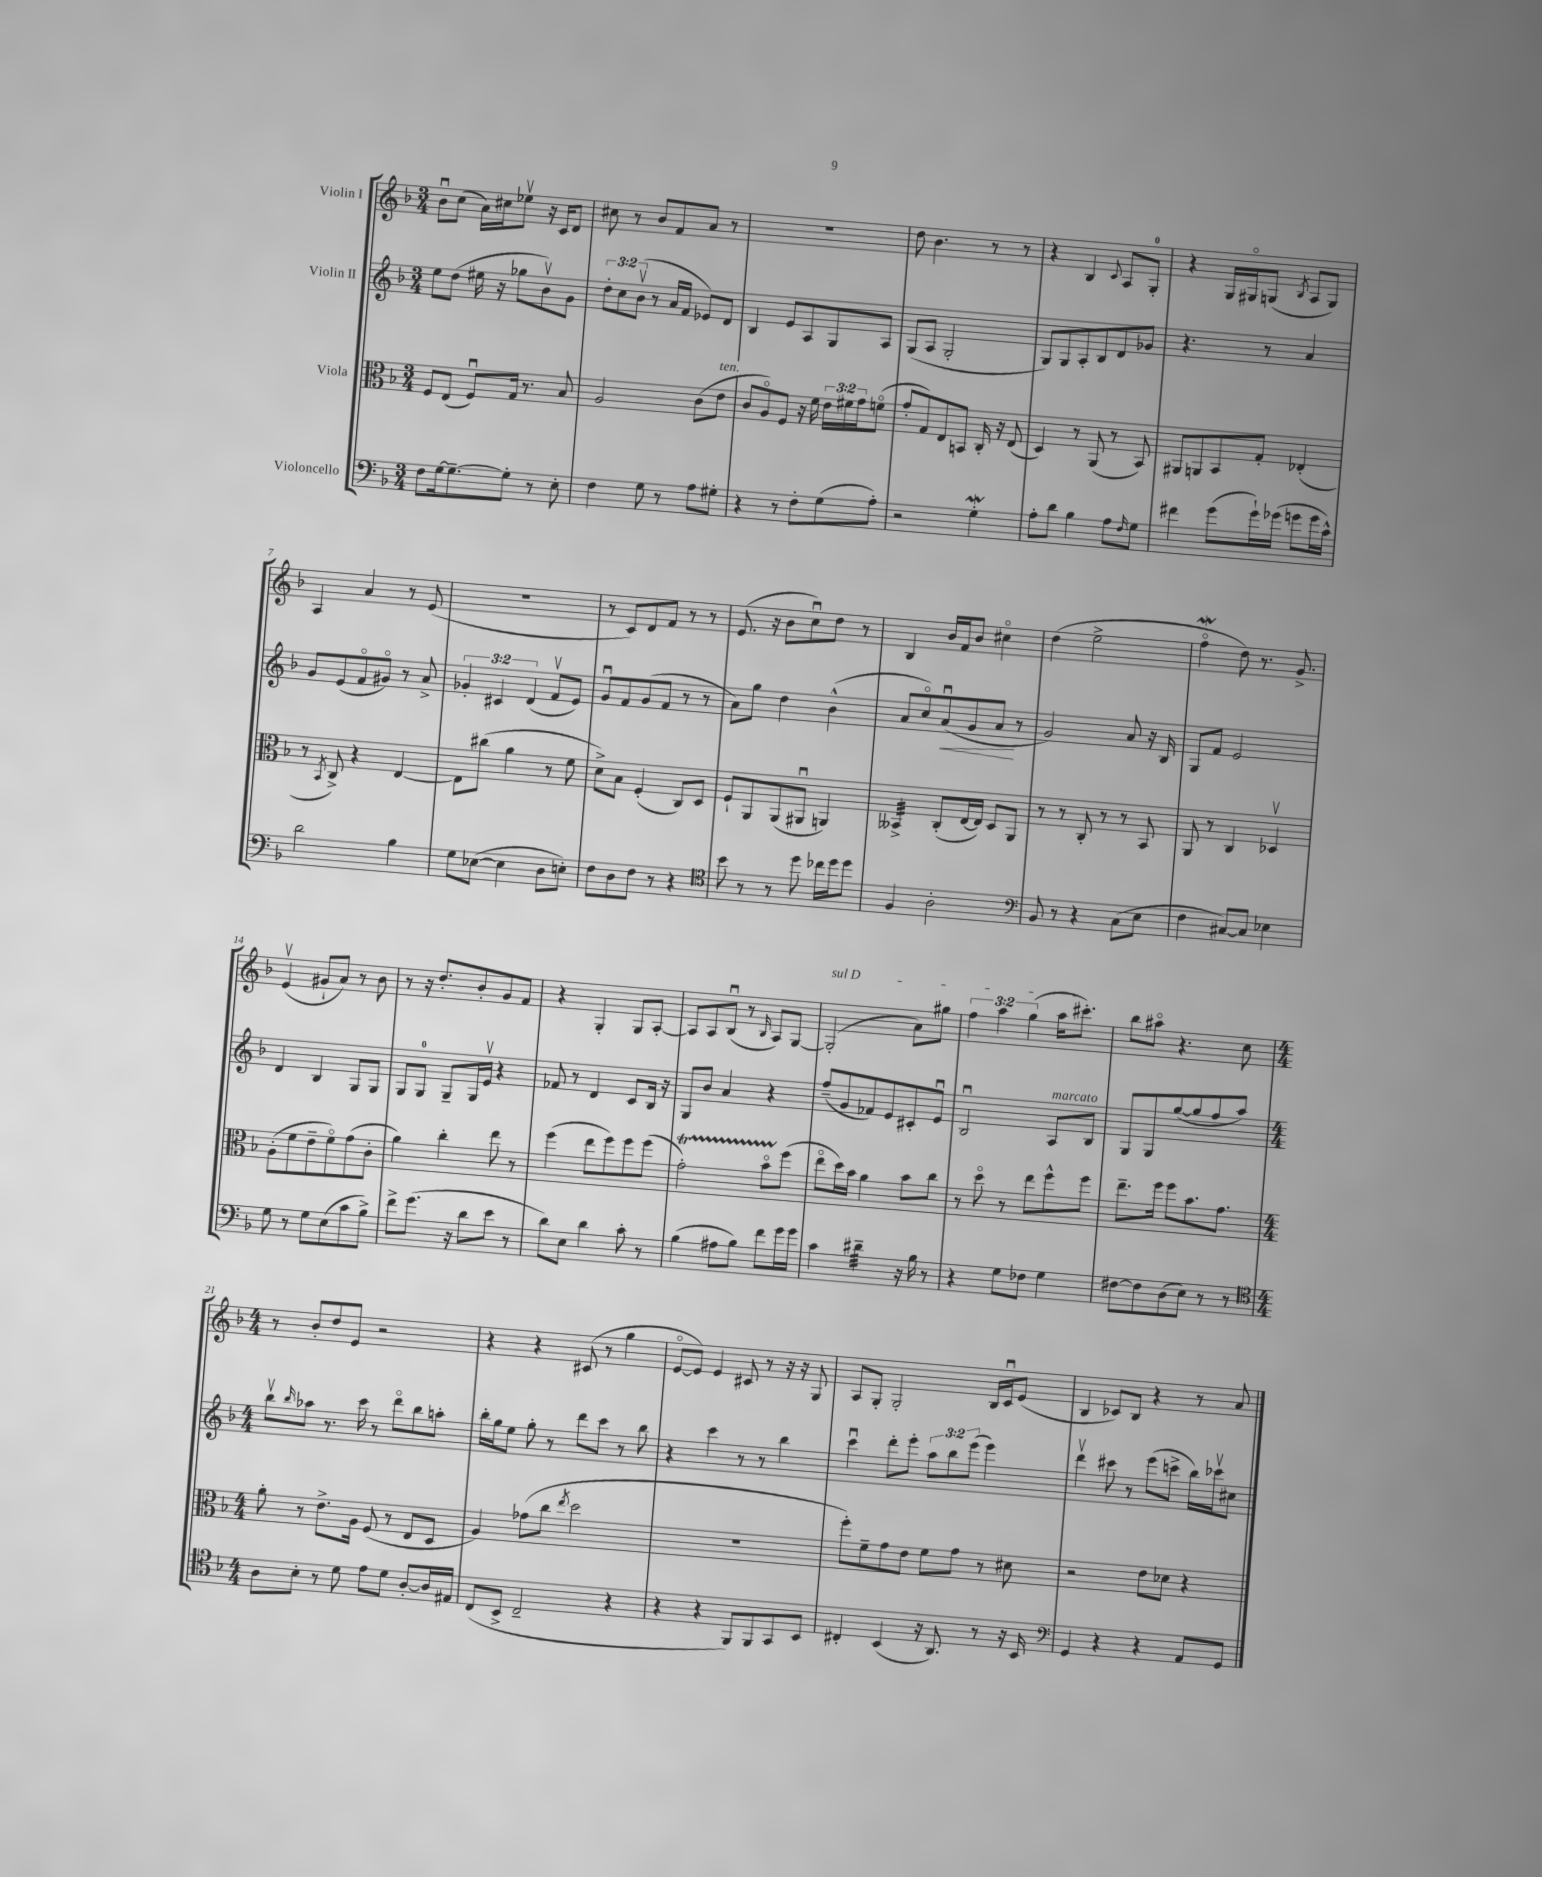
<<
\new StaffGroup <<
\new Staff = "s0" \with { instrumentName = "Violin I" } {
    \clef treble \key f \major \numericTimeSignature \time 3/4 \override Staff.TupletNumber.text = #tuplet-number::calc-fraction-text
    bes'8\downbow c''8( a'16) cis''16 ees''8\upbow r16 c'16 d'8 |
    cis''8 r8 bes'8 f'8 a'8 r8 |
    R2. |
    d''8 bes'4. r8 r8 |
    r4 bes4 \appoggiatura { c'8 } a8 g8-0-. |
    r4 g16 gis16\flageolet g8( \acciaccatura { bes8 } a8 g8) |
    a4 a'4 r8 e'8( |
    R2. |
    r8 c'8) d'8 f'8 r8 r8 |
    e'8.( r16 bes'8 c''8\downbow) d''8 r8 |
    bes4 bes'16 f'16 bes'8 cis''4\flageolet |
    d''4( e''2-> |
    f''4\flageolet\mordent d''8) r8. g'8.-> |
    e'4\upbow( gis'8-! a'8) r8 bes'8 |
    r8 r16 d''8.-. bes'8-. g'8 f'8 |
    r4 g4-. g8 a8~-. |
    a8 a8 bes8\downbow( r8 \grace { bes16 } a8) g8~ |
    \once \override TextSpanner.bound-details.left.text = \markup { \italic "sul D" } g2-.\startTextSpan( a'8) gis''8 |
    \tuplet 3/2 { f''4 a''4 g''4( } a''16 cis'''8.-.\stopTextSpan) |
    bes''8 ais''8\flageolet r4. c''8 |
    \numericTimeSignature \time 4/4 r8 bes'8-. d''8 e'8 r2 |
    r4 r4 cis'8( r8 g''4 |
    e'8~\flageolet e'8) e'4 cis'8 r8 r16 r16 g8 |
    a8 g8-. g2-. bes16 c'16\downbow e'8( |
    bes4 ces'8) bes8 r4 r8 a'8 \bar "|." |
}
\new Staff = "s1" \with { instrumentName = "Violin II" } {
    \clef treble \key f \major \numericTimeSignature \time 3/4 \override Staff.TupletNumber.text = #tuplet-number::calc-fraction-text
    e''8 d''8( eis''16 r16 ges''8 bes'8\upbow) g'8 |
    \tuplet 3/2 { d''8-. c''8 bes'8\upbow( } r8 a'16 f'16 ees'8) d'8 |
    bes4 e'8 a8 g8 a8 |
    g8( a8 g2-. |
    g8) g8 a8-. bes8 d'8 ges'8 |
    r4. r8 a'4 |
    g'8 e'8( f'8\flageolet gis'8\flageolet) r8 a'8-> |
    \tuplet 3/2 { ges'4-. cis'4 d'4( } f'8\upbow e'8) |
    g'8\downbow f'8 g'8( f'8 r8 r8 |
    a'8) g''8 d''4 bes'4-^( |
    a'8 c''8\flageolet) a'8\downbow\<( g'8 a'8\! r8 |
    g'2) a'8 r16 bes16 |
    g8 f'8 e'2 |
    d'4 bes4 g8 g8 |
    g8 g8-0 g8-- g16 e'16\upbow r4 |
    fes'8 r8 d'4 c'8 bes16 r16 |
    g8 bes'8 a'4 r4 |
    f''8--( g'8 fes'8) e'8 cis'8-. e'8\downbow |
    bes2\downbow a8^\markup { \italic "marcato" } bes8 |
    g8 g8 g''8~( g''8 f''8 a''8) |
    \numericTimeSignature \time 4/4 bes''8\upbow \grace { bes''16 } aes''8 r8. c'''16 r8 d'''8\flageolet bes''8 a''8-. |
    bes''16-. g''16 e''8 g''8-. r8 d'''8 c'''8 r8 bes''8 |
    r4 c'''4 r8 r8 bes''4 |
    c'''4\downbow d'''8-. e'''8-. \tuplet 3/2 { a''8 bes''8 e'''8( } e'''4) |
    d'''4\upbow cis'''8 r8 e'''8( c'''8-> bes''16) ces'''16\upbow cis''8 \bar "|." |
}
\new Staff = "s2" \with { instrumentName = "Viola" } {
    \clef alto \key f \major \numericTimeSignature \time 3/4 \override Staff.TupletNumber.text = #tuplet-number::calc-fraction-text
    f8 e8( f8\downbow) g16 r8. bes8 |
    a2 c'8( e'8^\markup { \italic "ten." } |
    c'8 a8\flageolet) f8 r16 f'16 \tuplet 3/2 { e'16 fis'16 g'16 } f'8\flageolet( |
    g'8-. g8) e8 b,8 c16-. r16 e8( |
    d4) r8 a,8( r8 bes,8) |
    ais,8 a,8 bes,8 g8-. ees4-.( |
    r8 \acciaccatura { bes,8 } c8->) r4 e4~ |
    e8 cis''8( a'4 r8 f'8 |
    d'8->) bes8 f4-.( c8) d8 |
    f8-! a,8 a,8( ais,8\downbow a,4) |
    beses,4:32-> c8-.( e16~ e16) d8 a,8 |
    r8 r8 c8-. r8 r8 bes,8 |
    a,8 r8 c4 des4\upbow |
    a8-.( f'8 e'8-- f'8\flageolet) g'8( c'8-. |
    a'4) c''4-. e''8 r8 |
    f''4( e''8 f''8) f''8 f''8( |
    g'2-.\startTrillSpan) bes'8\flageolet f''8\stopTrillSpan( |
    e''8\flageolet d''16) bes'16 a'4 bes'8 c''8 |
    r8 d''8\flageolet r8 e''8 f''8-^ f''8 |
    e''8.-- f''16 f''8 bes'8. g'8. |
    \numericTimeSignature \time 4/4 a'8-. r8 e'8.-> a16 f8( r8 e8 d8 |
    a4) ges'8( c''8 \acciaccatura { e''8 } d''2 |
    R1 |
    f''8-.) f'8-- g'8 e'8 f'8 g'8 r8 dis'8 |
    r2 e'8 des'8 r4 \bar "|." |
}
\new Staff = "s3" \with { instrumentName = "Violoncello" } {
    \clef bass \key f \major \numericTimeSignature \time 3/4
    f8 g16~ g8.~-- g8-. r8 e8-. |
    f4 g8 r8 a8 gis8-. |
    r4 r8 f8-. g8( a8-.) |
    r2 g4-.\mordent |
    a8-. d'8 bes4 a8 \grace { f16 } g8 |
    fis'4 g'8( g'16-!) ges'16( g'8 g'16 c'16-^) |
    d'2 bes4 |
    g8 ees8~( ees4 d8 e8-.) |
    f8 d8 f8 r8 r4 |
    \clef tenor bes'8 r8 r8 d''8 ces''16 d''16 d''8 |
    f4 a2-. |
    \clef bass bes,8 r8 r4 c8( e8 |
    f4 cis8~) cis8 ees4 |
    g8 r8 g8 e8( c'8 bes8->) |
    f'8-> g'8.( r16 d'8 e'8 r8 |
    d'8) e8 d'4 c'8-. r8 |
    bes4( ais8 bes8) f'8 g'16 g'16 |
    c'4 dis'4:32-- r16 bes16 r8 |
    r4 g8 fes8 g4 |
    fis8~ fis8 d8( e8) r8 r8 |
    \numericTimeSignature \time 4/4 \clef tenor a8 bes8-. r8 d'8 e'8 d'8 a8~-. a16 eis16 |
    c8( bes,8-> c2-- r4 |
    r4 r4 f,8) f,8 g,8 bes,8 |
    cis4-. bes,4( r16 a,8.) r8 r16 bes,16 |
    \clef bass g,4 r4 r4 a,8 g,8 \bar "|." |
}
>>
>>
